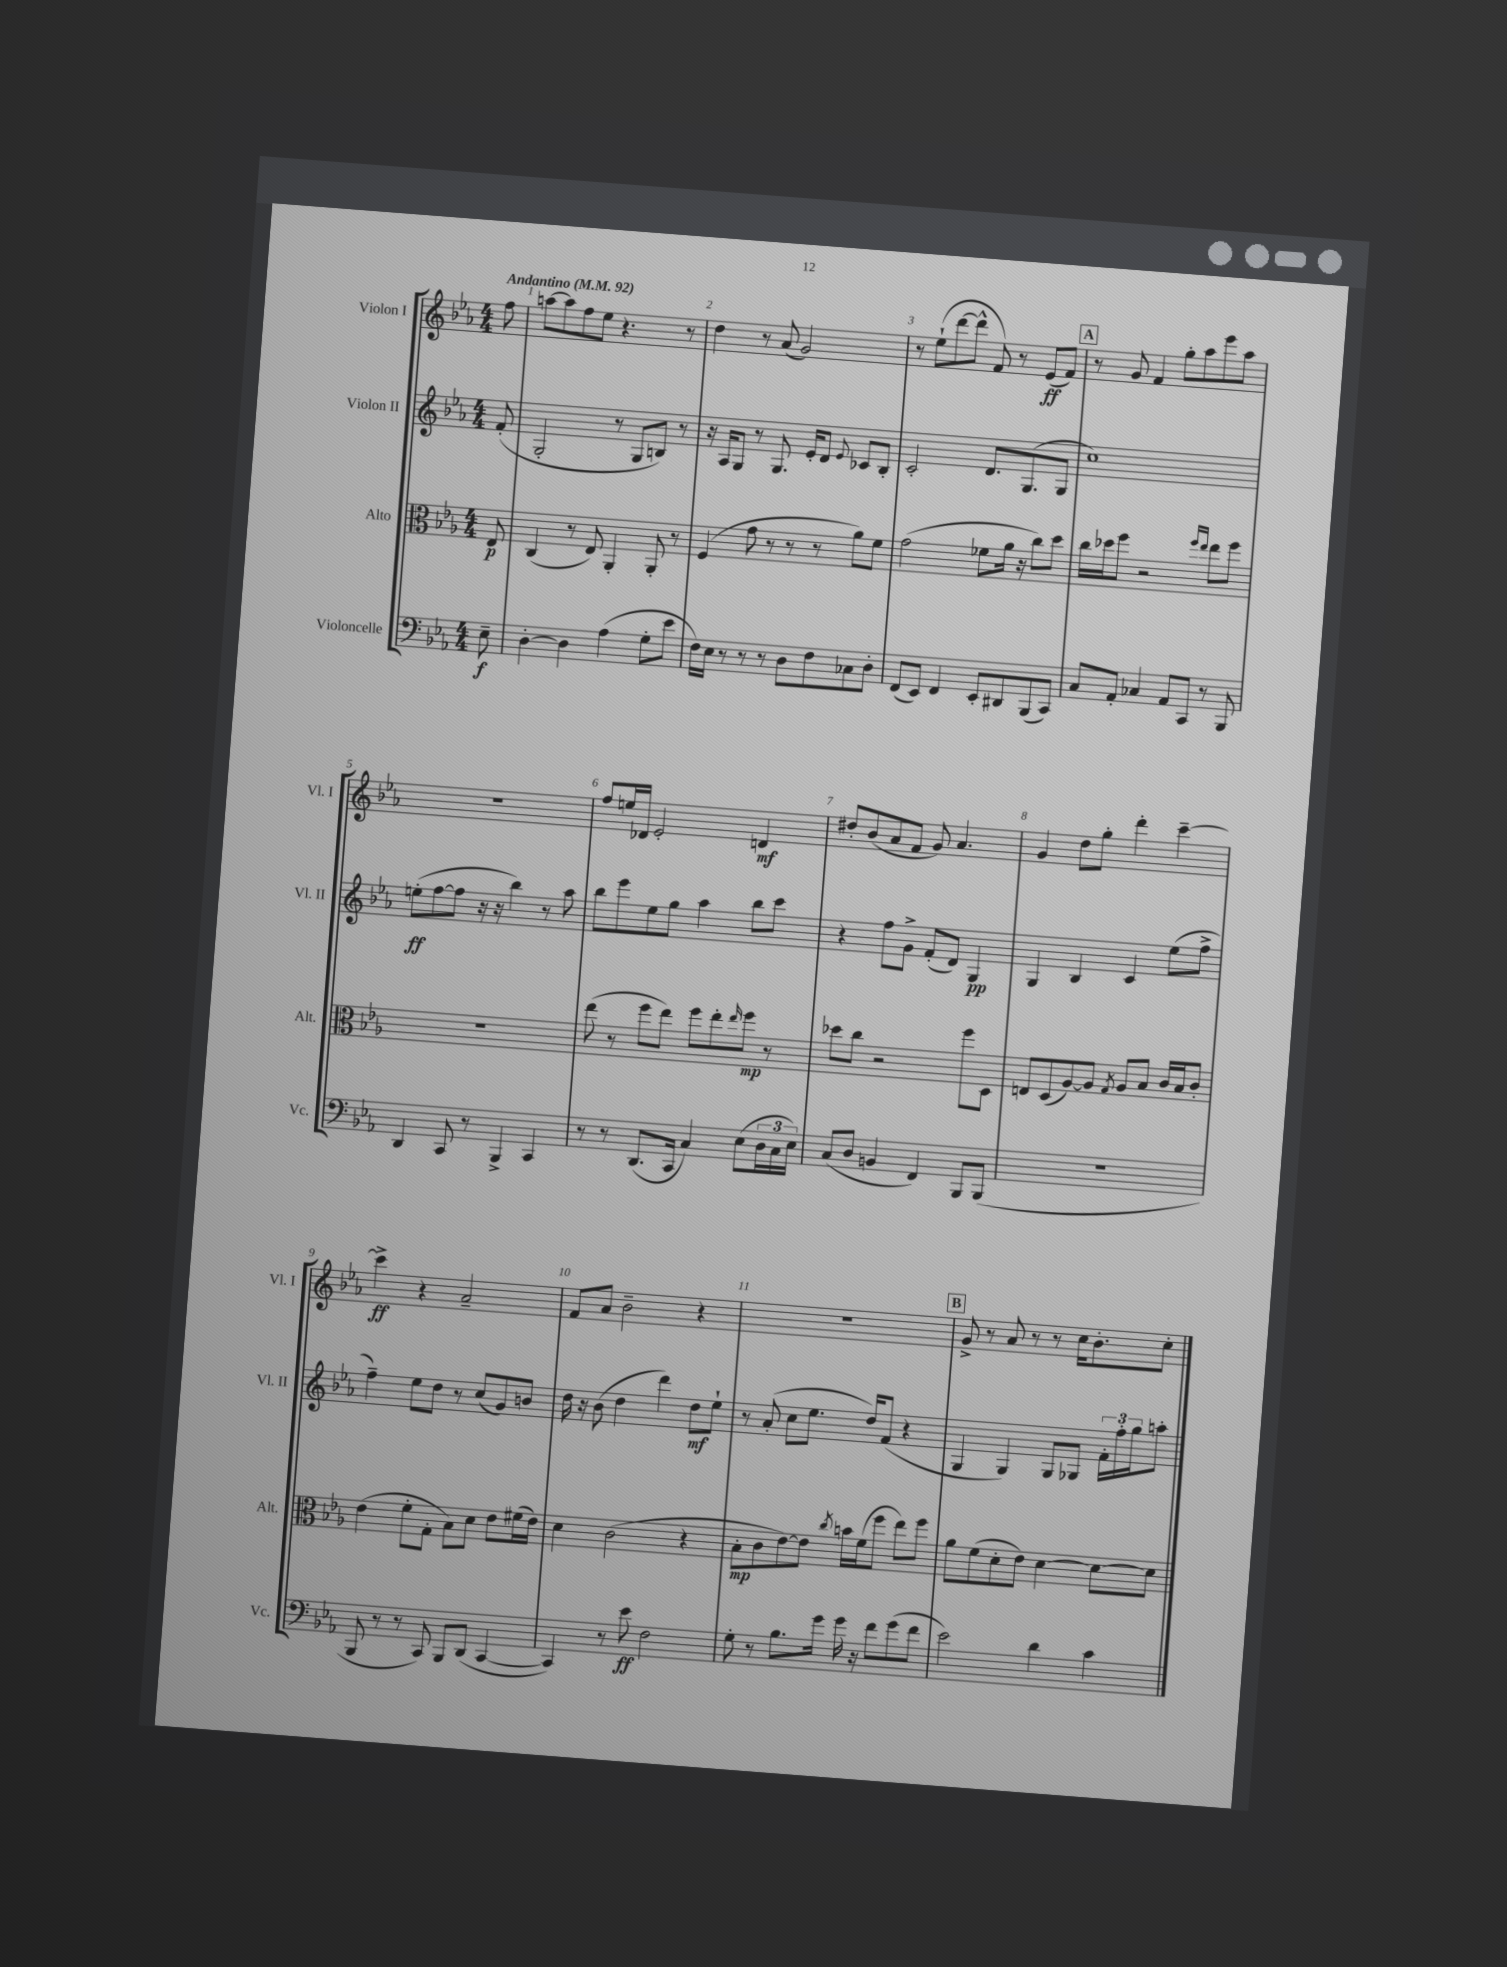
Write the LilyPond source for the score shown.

<<
\new StaffGroup <<
\new Staff = "s0" \with { instrumentName = "Violon I" shortInstrumentName = "Vl. I" } {
    \clef treble \key ees \major \numericTimeSignature \time 4/4 \partial 8 \tempo "Andantino" 4 = 92
    f''8 |
    a''8~ a''8 f''8 ees''8 r4. r8 |
    d''4 r8 aes'8( g'2) |
    r8 ees''8-!( d'''8~ d'''8-^ f'8) r8 ees'8\ff( f'8) |
    \mark \markup { \box "A" } r8 g'8 f'4 g''8-. aes''8 ees'''8 aes''8 |
    R1 |
    f''8 e''16 des'16 ees'2-. d'4\mf |
    dis''8-. bes'8( aes'8 f'8 g'8) aes'4. |
    g'4 d''8 g''8-. d'''4-. c'''4~-- |
    c'''4->\ff r4 aes'2-- |
    f'8 aes'8 bes'2-- r4 |
    R1 |
    \mark \markup { \box "B" } g'8-> r8 aes'8 r8 r8 c''16 bes'8.-. c''8-. \bar "|." |
}
\new Staff = "s1" \with { instrumentName = "Violon II" shortInstrumentName = "Vl. II" } {
    \clef treble \key ees \major \numericTimeSignature \time 4/4 \partial 8
    f'8-.( |
    g2-. r8 g8 b8) r8 |
    r16 aes16 g8 r8 g8. ees'16-. d'8 \appoggiatura { ees'8 } ces'8 bes8-. |
    c'2-. d'8. g8.( g8 |
    \mark \markup { \box "A" } c''1) |
    e''8-.\ff( f''8~ f''8 r16 r16 bes''4) r8 aes''8 |
    bes''8 ees'''8 ees''8 g''8 aes''4 bes''8 c'''8 |
    r4 f''8 g'8-> f'8-.( d'8) g4\pp |
    g4 bes4 c'4 ees''8( f''8-> |
    f''4--) ees''8 d''8 r8 c''8( g'8) b'8 |
    d''16 r16 bes'8( d''4 d'''4) d''8\mf ees''8-! |
    r8 aes'8-.( c''8 ees''8. d''16) f'8( r4 |
    \mark \markup { \box "B" } g4 g4) g8 ges8 \tuplet 3/2 { f'16-. f''16-. g''16 } a''8-. \bar "|." |
}
\new Staff = "s2" \with { instrumentName = "Alto" shortInstrumentName = "Alt." } {
    \clef alto \key ees \major \numericTimeSignature \time 4/4 \partial 8
    ees8\p |
    c4( r8 ees8) aes,4-. aes,8-. r8 |
    f4( g'8 r8 r8 r8 aes'8) f'8 |
    g'2( fes'8 aes'16 r16 c''8) d''8 |
    \mark \markup { \box "A" } c''16 des''16 f''8 r2 \grace { f''16 ees''16 } ees''8 f''8 |
    R1 |
    ees''8( r8 f''8 ees''8) f''8 ees''8-. \grace { ees''16 } f''8\mp r8 |
    des''8 c''8 r2 f''8 d8 |
    e8 d8( aes8~) aes8 \acciaccatura { g8 } aes8 bes8 c'16 bes16 c'8-. |
    ees'4( f'8-. g8-. bes8) d'8 ees'8 fis'16( ees'16) |
    d'4 c'2( r4 |
    bes8-.\mp c'8 ees'8~) ees'8 \acciaccatura { c''8 } b'16 f'16( f''8 ees''8) f''8 |
    \mark \markup { \box "B" } aes'8 f'8( d'8-. ees'8) d'4~ d'8~ d'8 \bar "|." |
}
\new Staff = "s3" \with { instrumentName = "Violoncelle" shortInstrumentName = "Vc." } {
    \clef bass \key ees \major \numericTimeSignature \time 4/4 \partial 8
    ees8--\f |
    d4~-. d4 aes4( g8-. ees'8 |
    f16) ees16 r8 r8 r8 d8 f8 ces8 d8-. |
    f,8( ees,8) f,4 ees,8-. dis,8 bes,,8( c,8) |
    \mark \markup { \box "A" } c8 aes,8-. ces4 aes,8 c,8 r8 bes,,8 |
    d,4 c,8 r8 bes,,4-> c,4 |
    r8 r8 d,8.( c,16 c4) ees8( \tuplet 3/2 { d16 c16 ees16) } |
    c8( d8 b,4 f,4) bes,,8 bes,,8( |
    R1 |
    bes,,8 r8 r8 c,8) bes,,8 d,8( c,4~ |
    c,4) r8 ees'8\ff f2 |
    g8-. r8 bes8. g'16 g'16 r16 f'8 g'8( f'8 |
    \mark \markup { \box "B" } ees'2) d'4 c'4 \bar "|." |
}
>>
>>
\layout { \context { \Score \override BarNumber.break-visibility = ##(#f #t #t) barNumberVisibility = #all-bar-numbers-visible } }
